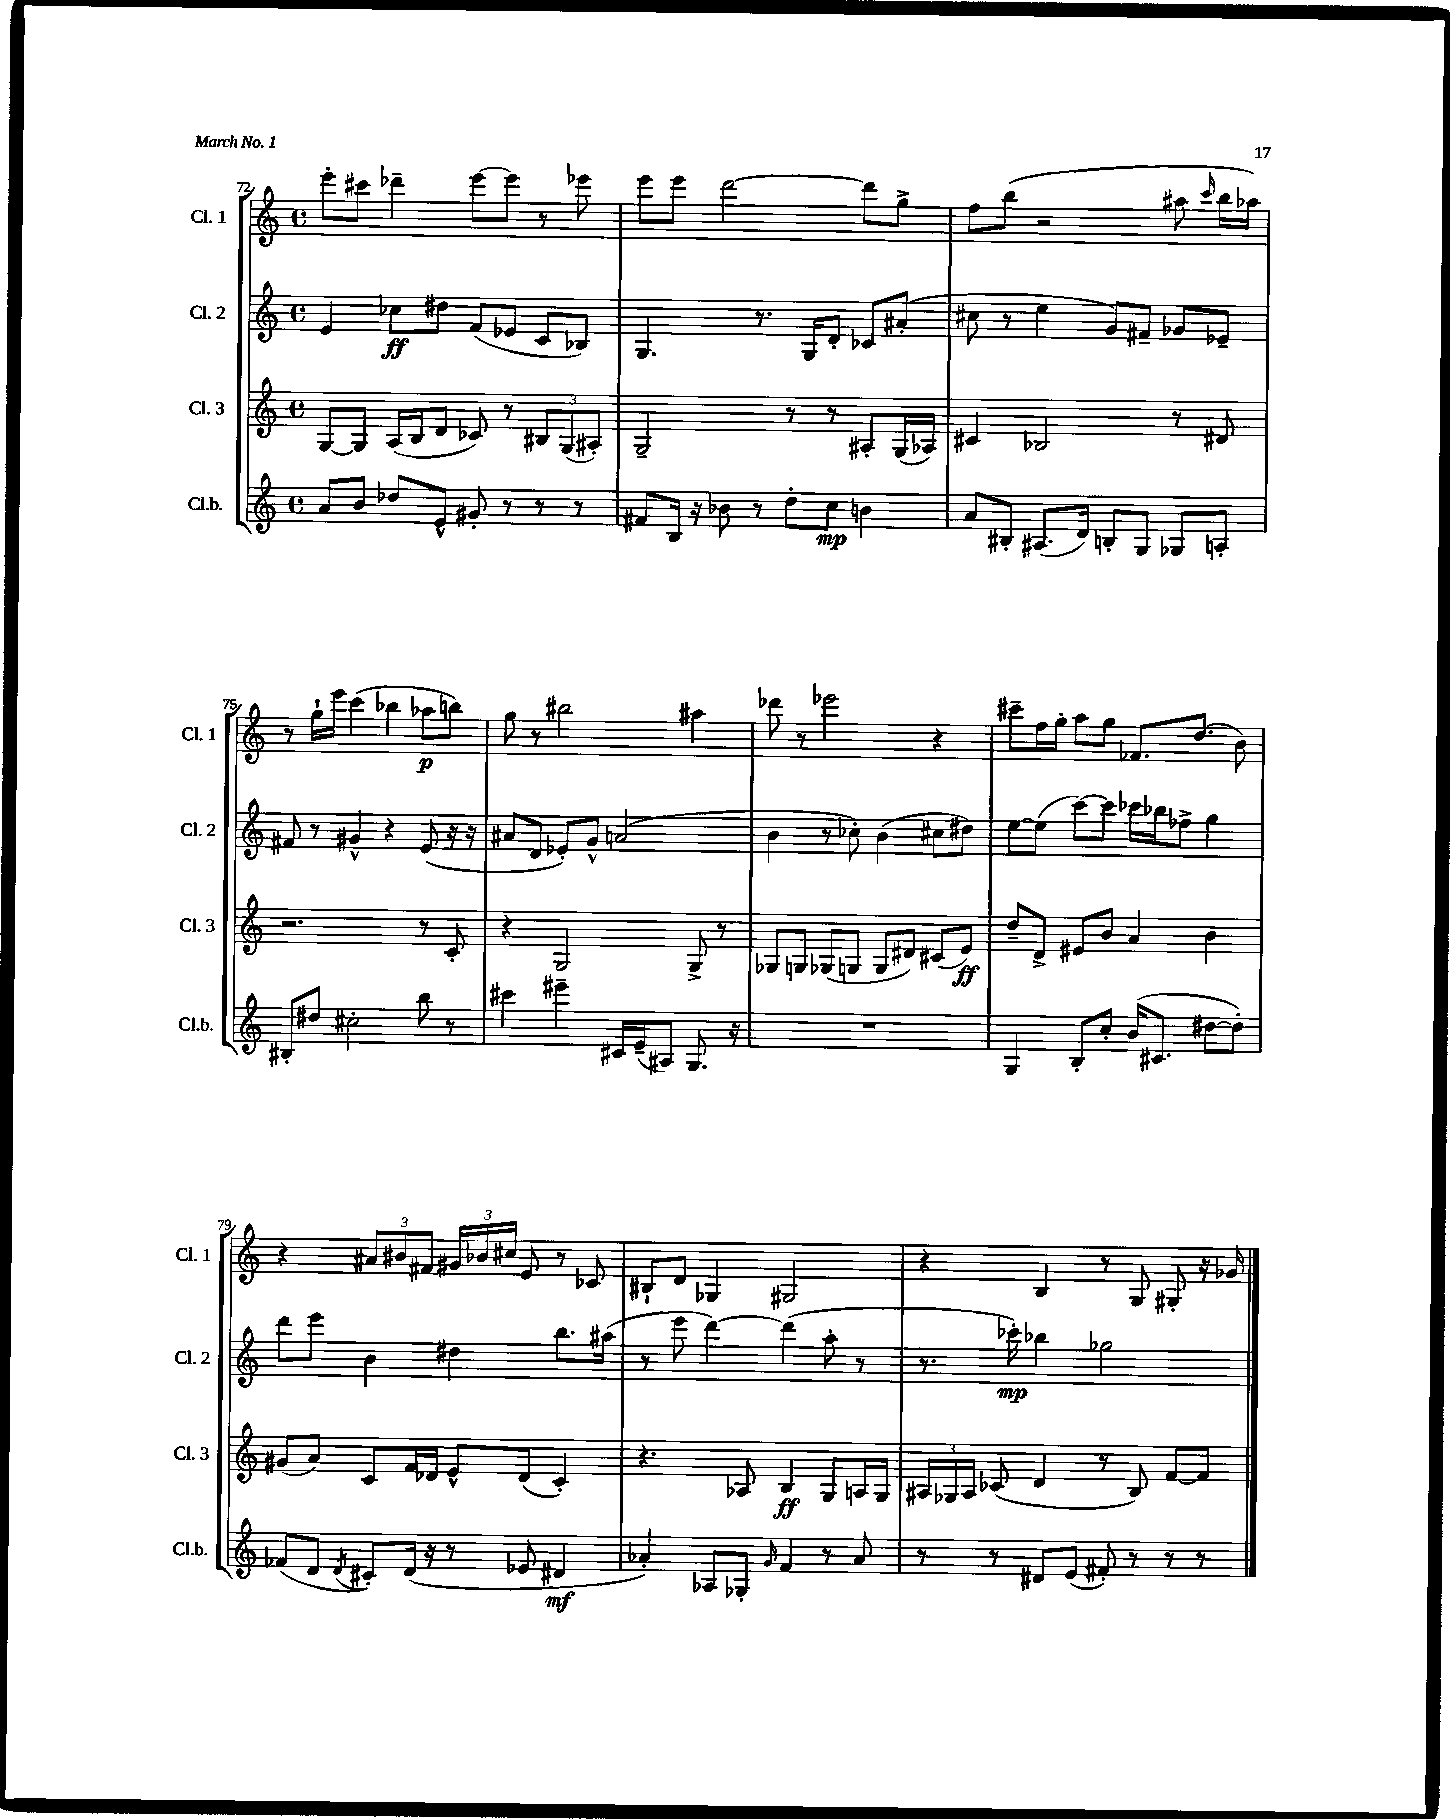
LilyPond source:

<<
\new StaffGroup <<
\new Staff = "s0" \with { instrumentName = "Cl. 1" shortInstrumentName = "Cl. 1" } {
    \clef treble \key c \major \defaultTimeSignature \time 4/4
    \autoBeamOff e'''8[-. cis'''8] des'''4-- e'''8[~ e'''8] r8 ees'''8 |
    e'''8[ e'''8] d'''2~ d'''8[ g''8]-> |
    f''8[ b''8]( r2 ais''8 \grace { c'''16 } b''16[ aes''16]) |
    r8 g''16[-! e'''16] c'''4( bes''4 aes''8[\p b''8]) |
    g''8 r8 bis''2 ais''4 |
    des'''8 r8 ees'''2 r4 |
    cis'''8[-- f''16 g''16]-. a''8[ g''8] fes'8.[ d''8.]( b'8) |
    r4 \tuplet 3/2 { ais'8[ bis'8 fis'8] } \tuplet 3/2 { gis'16[ bes'16 cis''16] } e'8 r8 ces'8 |
    bis8[-! d'8] ges4 gis2 |
    r4 b4 r8 g8 gis8-. r16 ges'16 \bar "|." |
}
\new Staff = "s1" \with { instrumentName = "Cl. 2" shortInstrumentName = "Cl. 2" } {
    \clef treble \key c \major \defaultTimeSignature \time 4/4
    \autoBeamOff e'4 ces''8[\ff dis''8] f'8[( ees'8] c'8[ bes8]) |
    g4. r8. g16[ d'8]-. ces'8[ ais'8]-.( |
    cis''8 r8 e''4 g'8[) fis'8]-- ges'8[ ees'8]-- |
    fis'8 r8 gis'4-^ r4 e'8( r16 r16 |
    ais'8[ d'8] ees'8[-.) g'8]-^ a'2( |
    b'4 r8 ces''8-.) b'4( cis''8[ dis''8]) |
    e''8[~ e''8]( c'''8[~) c'''8] ces'''16[ bes''16 fes''8]-> g''4 |
    d'''8[ e'''8] b'4 dis''4 b''8.[ ais''16]( |
    r8 e'''8 d'''4~) d'''4( a''8-. r8 |
    r8. ces'''16-.\mp) bes''4 ges''2 \bar "|." |
}
\new Staff = "s2" \with { instrumentName = "Cl. 3" shortInstrumentName = "Cl. 3" } {
    \clef treble \key c \major \defaultTimeSignature \time 4/4
    \autoBeamOff g8[~ g8] a16[( b16 d'8] ces'8) r8 \tuplet 3/2 { bis8[ g8( ais8]-.) } |
    g2-- r8 r8 ais8[-. g16( aes16]) |
    cis'4 bes2 r8 dis'8 |
    r2. r8 c'8-. |
    r4 g2 g8-> r8 |
    ges8[ g8] ges8[( g8] g8[ dis'8]) cis'8[( e'8]\ff) |
    d''8[-- d'8]-> eis'8[ b'8] a'4 b'4 |
    gis'8[( a'8]) c'8[ f'16 des'16] e'8[-^ des'8]( c'4-.) |
    r4. aes8 b4\ff g8[ a16 g16] |
    \tuplet 3/2 { ais16[ ges16 ais16] } ces'8( d'4 r8 b8) f'8[~ f'8] \bar "|." |
}
\new Staff = "s3" \with { instrumentName = "Cl.b." shortInstrumentName = "Cl.b." } {
    \clef treble \key c \major \defaultTimeSignature \time 4/4
    \autoBeamOff a'8[ b'8] des''8[ e'8]-^ gis'8-. r8 r8 r8 |
    fis'8[ b16] r16 bes'8 r8 d''8[-. c''8]\mp b'4 |
    a'8[ bis8]-. ais8.[( d'16]) b8[-. g8] ges8[ a8]-. |
    bis8[-. dis''8] cis''2-. b''8 r8 |
    cis'''4 eis'''4-- cis'16[ e'16--( ais8]) g8. r16 |
    R1 |
    g4 b8[-. c''8]-. b'16[( cis'8.] dis''8[~ dis''8]-.) |
    fes'8[( d'8] \acciaccatura { d'8 } cis'8[-.) d'16]( r16 r8 ees'8 dis'4\mf |
    aes'4-.) aes8[ ges8]-. \grace { g'16 } f'4 r8 aes'8 |
    r8 r8 dis'8[ e'8]( fis'8-.) r8 r8 r8 \bar "|." |
}
>>
>>
\layout { \context { \Score currentBarNumber = #72 } }
